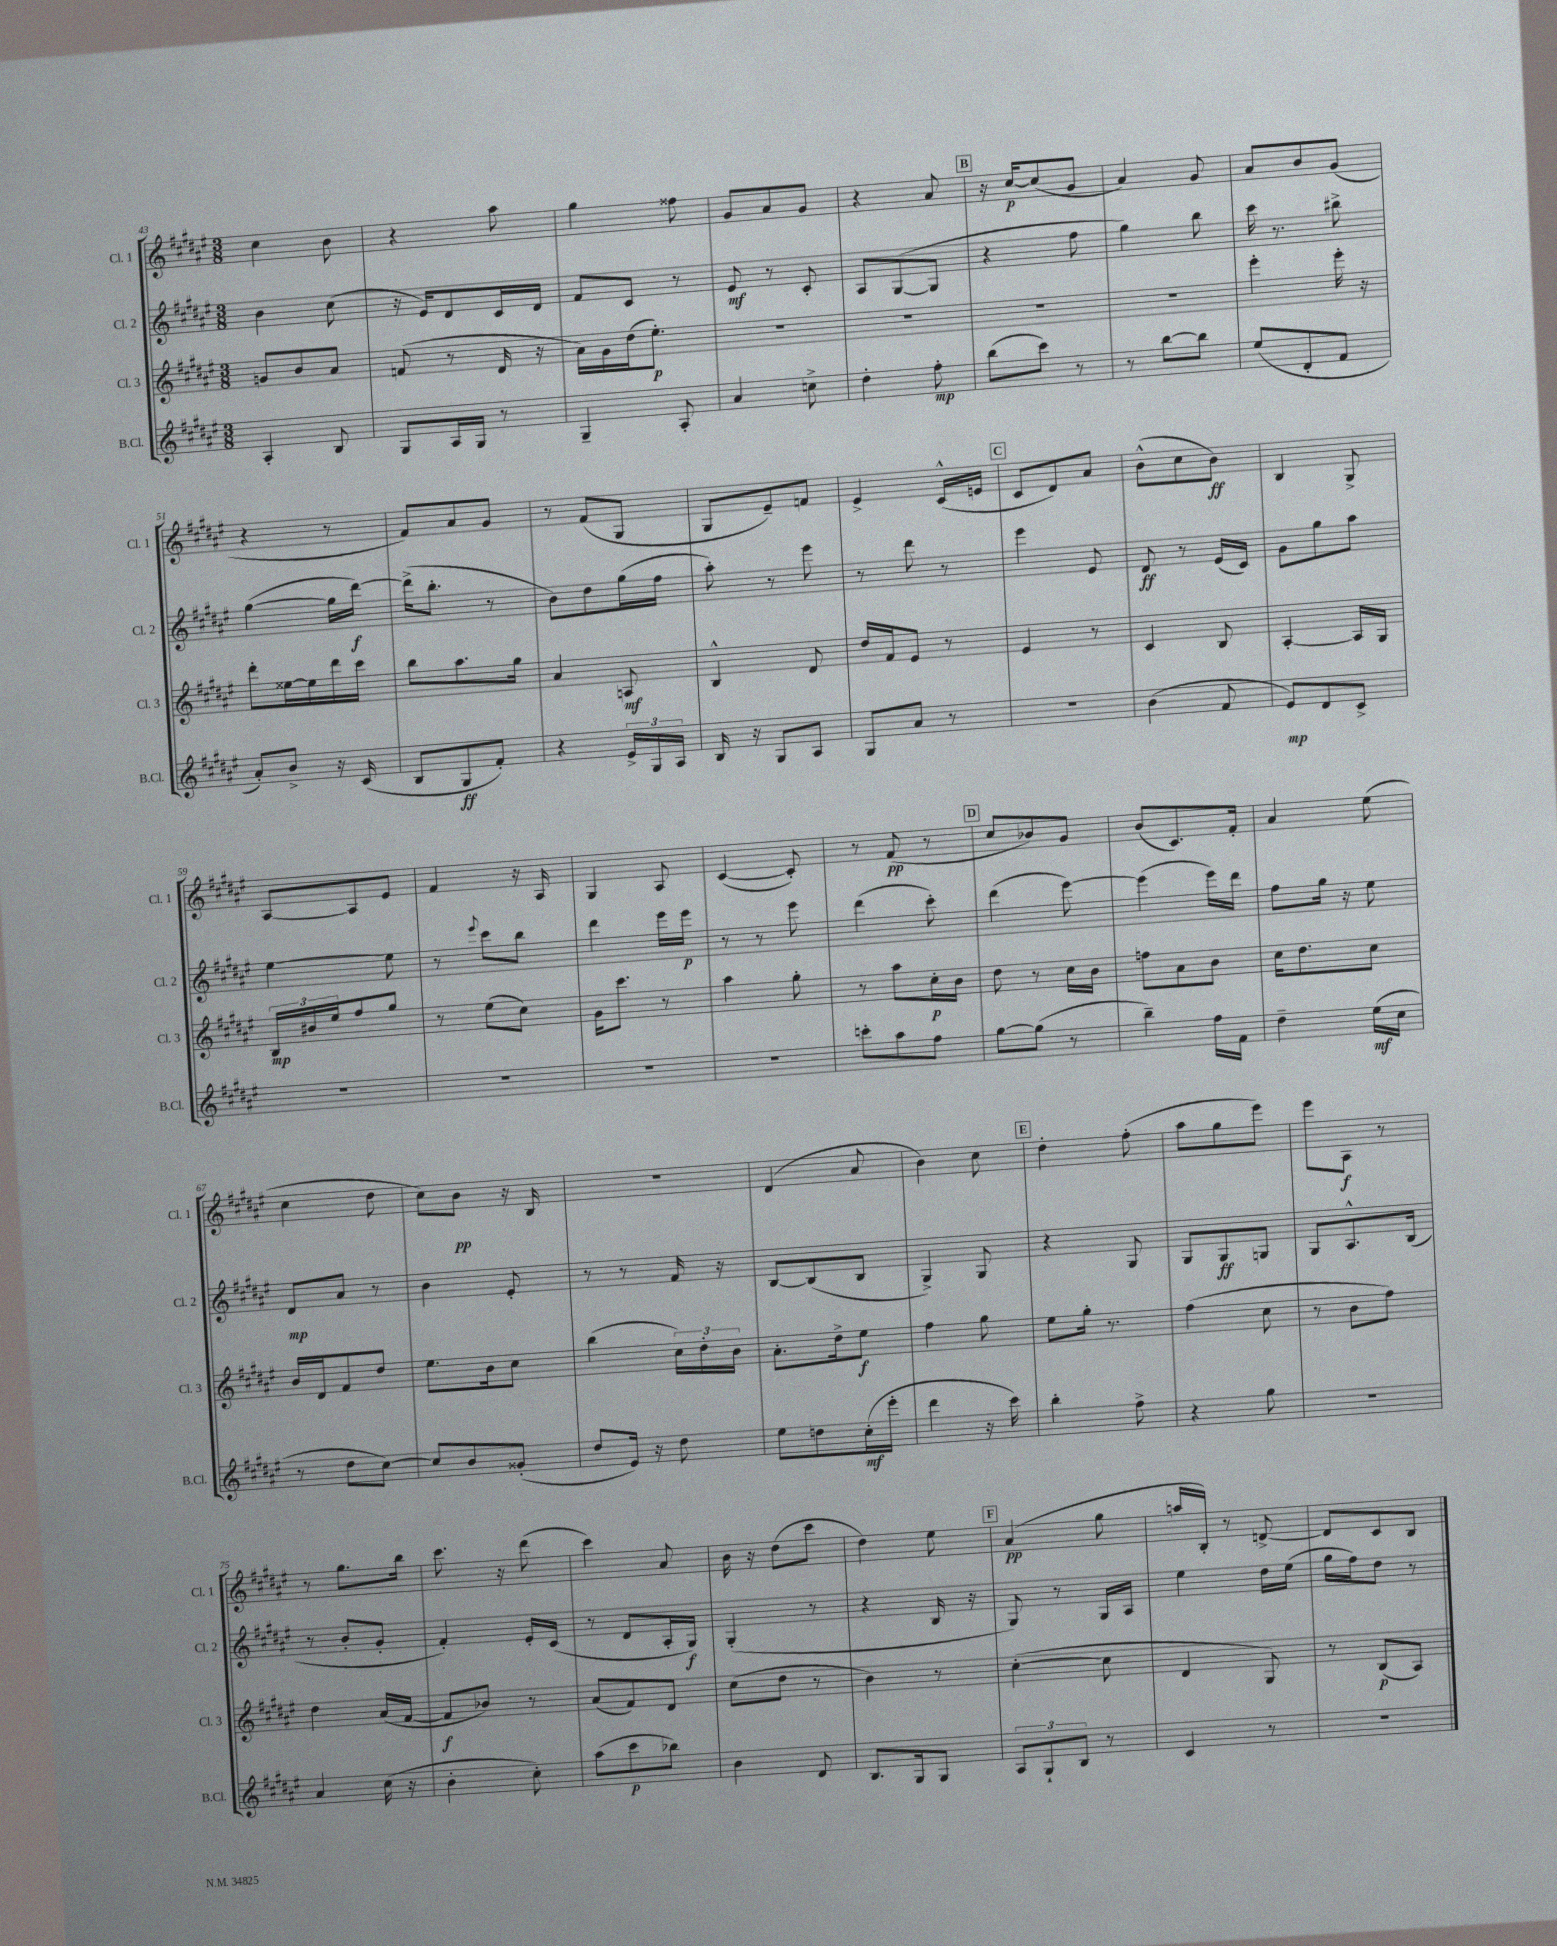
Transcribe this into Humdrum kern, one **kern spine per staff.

**kern	**dynam	**kern	**dynam	**kern	**dynam	**kern	**dynam
*part4	*part4	*part3	*part3	*part2	*part2	*part1	*part1
*staff4	*staff4	*staff3	*staff3	*staff2	*staff2	*staff1	*staff1
*I"B.Cl.	*	*I"Cl. 3	*	*I"Cl. 2	*	*I"Cl. 1	*
*I'B.Cl.	*	*I'Cl. 3	*	*I'Cl. 2	*	*I'Cl. 1	*
*clefG2	*	*clefG2	*	*clefG2	*	*clefG2	*
*k[f#c#g#d#a#e#]	*	*k[f#c#g#d#a#e#]	*	*k[f#c#g#d#a#e#]	*	*k[f#c#g#d#a#e#]	*
*M3/8	*	*M3/8	*	*M3/8	*	*M3/8	*
=43	=43	=43	=43	=43	=43	=43	=43
4A#'/	.	8gn/L	.	4b\	.	4cc#\	.
.	.	8b/	.	.	.	.	.
8B/	.	8a#/J	.	(8cc#\	.	8b\	.
=44	=44	=44	=44	=44	=44	=44	=44
8G#/L	.	(8fn/	.	16r	.	4r	.
.	.	.	.	16e#/KL)	.	.	.
16A#/L	.	8r	.	8d#/	.	.	.
16G#/JJ	.	.	.	.	.	.	.
8r	.	16d#/	.	16c#/L	.	8aa#\	.
.	.	16r	.	16d#/JJ	.	.	.
=45	=45	=45	=45	=45	=45	=45	=45
4G#~/	.	16a#\LL)	.	8f#/L	.	4gg#\	.
.	.	16g#\	.	.	.	.	.
.	.	(16dd#\J	.	8c#/J	.	.	.
.	.	8.ee#'\J)	p	.	.	.	.
8A#'/	.	.	.	8r	.	8ff##X\	.
=46	=46	=46	=46	=46	=46	=46	=46
4a#/	.	4.r	.	8e#/	mf	8g#/L	.
.	.	.	.	8r	.	8a#/	.
8ccn^\	.	.	.	8c#'/	.	8g#/J	.
=47	=47	=47	=47	=47	=47	=47	=47
4dd#'\	.	4.r	.	8A#/L	.	4r	.
.	.	.	.	([8G#/	.	.	.
8ff#'\	mp	.	.	8G#/J]	.	8a#/	.
!!LO:REH:place=s1:t=B
=48	=48	=48	=48	=48	=48	=48	=48
(8bb\L	.	4.r	.	4r	.	16r	.
.	.	.	.	.	.	[16cc#/KL	p
8ccc#\J)	.	.	.	.	.	(8cc#/]	.
8r	.	.	.	8ff#\	.	8g#/J	.
=49	=49	=49	=49	=49	=49	=49	=49
8r	.	4.r	.	4gg#\)	.	4a#/)	.
[8bb\L	.	.	.	.	.	.	.
8bb\J]	.	.	.	8bb\	.	8g#/	.
=50	=50	=50	=50	=50	=50	=50	=50
(8ee#/L	.	4eee#'\	.	16ccc#\	.	8a#/L	.
.	.	.	.	8.r	.	.	.
8d#'/	.	.	.	.	.	8b/	.
8f#/J	.	16eee#'\	.	8bb#X^\	.	(8g#/J	.
.	.	16r	.	.	.	.	.
!!LO:LB:g=z
=51	=51	=51	=51	=51	=51	=51	=51
8a#'/L)	.	8ddd#'\L	.	([4gg#\	.	4r	.
8b^/J	.	[16ee##X\L	.	.	.	.	.
.	.	16ee##\]	.	.	.	.	.
16r	.	16ddd#\	.	16gg#\LL]	.	8r	.
(16c#/	.	16ccc#\JJ	.	[16ddd#\JJ)	f	.	.
=52	=52	=52	=52	=52	=52	=52	=52
8B/L	.	8bb\L	.	(16ddd#^\KL]	.	8f#/L)	.
.	.	.	.	8.bb'\J	.	.	.
8G#/	ff	8.aa#\	.	.	.	8a#/	.
8f#'/J)	.	.	.	8r	.	8g#/J	.
.	.	16gg#\Jk	.	.	.	.	.
=53	=53	=53	=53	=53	=53	=53	=53
4r	.	4a#/	.	8b\L)	.	8r	.
.	.	.	.	8dd#\	.	(8f#/L	.
24e#^/LL	.	8An/	mf	(16gg#\L	.	8G#/J	.
24G#/	.	.	.	.	.	.	.
.	.	.	.	16ff#\JJ	.	.	.
24A#/JJ	.	.	.	.	.	.	.
=54	=54	=54	=54	=54	=54	=54	=54
16B/	.	4B^^/	.	8aa#'\)	.	8G#/L	.
16r	.	.	.	.	.	.	.
8G#/L	.	.	.	8r	.	8e#~/)	.
8A#/J	.	8d#/	.	8eee#\	.	8fn/J	.
=55	=55	=55	=55	=55	=55	=55	=55
8G#/L	.	16dd#/LL	.	8r	.	4e#^/	.
.	.	16f#/J	.	.	.	.	.
8a#/J	.	8e#/J	.	8ddd#\	.	.	.
8r	.	8r	.	8r	.	(16c#^^/LL	.
.	.	.	.	.	.	16en/JJ	.
!!LO:REH:place=s1:t=C
=56	=56	=56	=56	=56	=56	=56	=56
4.r	.	4e#/	.	4eee#\	.	8c#/L	.
.	.	.	.	.	.	8d#/)	.
.	.	8r	.	8e#/	.	8a#/J	.
=57	=57	=57	=57	=57	=57	=57	=57
(4b\	.	4c#/	.	8d#/	ff	(8b^^\L	.
.	.	.	.	8r	.	8cc#\	.
8f#/	.	8B/	.	(16e#/LL	.	8b\J)	ff
.	.	.	.	16c#/JJ)	.	.	.
=58	=58	=58	=58	=58	=58	=58	=58
8e#/L)	mp	[4A#'/	.	8g#\L	.	4B/	.
8d#/	.	.	.	8gg#\	.	.	.
8c#^/J	.	16A#/LL]	.	8aa#\J	.	8G#^/	.
.	.	16G#/JJ	.	.	.	.	.
!!LO:LB:g=z
=59	=59	=59	=59	=59	=59	=59	=59
4.r	.	24B/LL	mp	[4ee#\	.	[8A#/L	.
.	.	24b#X/	.	.	.	.	.
.	.	24ee#/J	.	.	.	.	.
.	.	8ff#/	.	.	.	8A#/]	.
.	.	8gg#/J	.	8ee#\]	.	8e#/J	.
=60	=60	=60	=60	=60	=60	=60	=60
4.r	.	8r	.	8r	.	4f#/	.
.	.	.	.	8qqeee#/	.	.	.
.	.	(8ee#\L	.	8ccc#\L	.	.	.
.	.	8cc#\J)	.	8bb\J	.	16r	.
.	.	.	.	.	.	16A#/	.
=61	=61	=61	=61	=61	=61	=61	=61
4.r	.	16g#\KL	.	4ddd#\	.	4G#/	.
.	.	8.ccc#\J	.	.	.	.	.
.	.	8r	.	16eee#\LL	.	8A#/	.
.	.	.	.	16eee#\JJ	p	.	.
=62	=62	=62	=62	=62	=62	=62	=62
4.r	.	4aa#\	.	8r	.	([4c#/	.
.	.	.	.	8r	.	.	.
.	.	8gg#'\	.	8eee#\	.	8c#'/])	.
=63	=63	=63	=63	=63	=63	=63	=63
8cccn'\L	.	8r	.	(4ddd#\	.	8r	.
8aa#\	.	8aa#\L	.	.	.	(8f#/	pp
8ff#\J	.	16cc#'\L	p	8ccc#'\)	.	8r	.
.	.	16b\JJ	.	.	.	.	.
!!LO:REH:place=s1:t=D
=64	=64	=64	=64	=64	=64	=64	=64
[8gg#\L	.	8dd#\	.	(4ddd#\	.	8cc#/L	.
(8gg#\J]	.	8r	.	.	.	8b-X/)	.
8r	.	16cc#\LL	.	[8eee#\)	.	8g#/J	.
.	.	16b\JJ	.	.	.	.	.
=65	=65	=65	=65	=65	=65	=65	=65
4bb~\)	.	8ffn\L	.	(4eee#\]	.	(8b/L	.
.	.	8a#\	.	.	.	8.c#/)	.
16ff#\LL	.	8b\J	.	16eee#\LL)	.	.	.
16f#\JJ	.	.	.	16ddd#\JJ	.	16f#'/Jk	.
=66	=66	=66	=66	=66	=66	=66	=66
4dd#~\	.	16cc#\KL	.	8ff#\L	.	4a#/	.
.	.	8.dd#\	.	.	.	.	.
.	.	.	.	16gg#\Jk	.	.	.
.	.	.	.	16r	.	.	.
(16ee#\LL	mf	8cc#\J	.	8ee#\	.	(8ee#\	.
16cc#\JJ	.	.	.	.	.	.	.
!!LO:LB:g=z
=67	=67	=67	=67	=67	=67	=67	=67
8r	.	16b/LL	.	8d#/L	mp	4cc#\	.
.	.	16d#/J	.	.	.	.	.
8dd#\L	.	8f#/	.	8a#/J	.	.	.
[8cc#\J)	.	8dd#/J	.	8r	.	8dd#\	.
=68	=68	=68	=68	=68	=68	=68	=68
8cc#/L]	.	8.ee#\L	.	4b\	.	8cc#\L)	.
8b/	.	.	.	.	.	8b\J	pp
.	.	16b\k	.	.	.	.	.
(8g##X'/J	.	8cc#\J	.	8e#'/	.	16r	.
.	.	.	.	.	.	16B/	.
=69	=69	=69	=69	=69	=69	=69	=69
8dd#/L	.	(4bb\	.	8r	.	4.r	.
16e#/Jk)	.	.	.	8r	.	.	.
16r	.	.	.	.	.	.	.
8dd#\	.	24cc#\LL)	.	16f#/	.	.	.
.	.	24dd#'\	.	.	.	.	.
.	.	.	.	16r	.	.	.
.	.	24b\JJ	.	.	.	.	.
=70	=70	=70	=70	=70	=70	=70	=70
8ee#\L	.	8.a#'\L	.	[8B/L	.	(4d#/	.
8ddn\	.	.	.	(8B/]	.	.	.
.	.	16dd#^\k	.	.	.	.	.
(16cc#'\L	mf	8ee#\J	f	8B/J	.	8a#/	.
16eee#'\JJ	.	.	.	.	.	.	.
=71	=71	=71	=71	=71	=71	=71	=71
4ddd#\	.	4ff#\	.	4G#^/)	.	4b\)	.
16r	.	8gg#\	.	8G#/	.	8cc#\	.
16ccc#\)	.	.	.	.	.	.	.
!!LO:REH:place=s1:t=E
=72	=72	=72	=72	=72	=72	=72	=72
4bb'\	.	8ee#\L	.	4r	.	4dd#'\	.
.	.	16gg#'\Jk	.	.	.	.	.
.	.	8.r	.	.	.	.	.
8ff#^\	.	.	.	8G#/	.	(8ff#'\	.
=73	=73	=73	=73	=73	=73	=73	=73
4r	.	(4ff#\	.	8G#/L	.	8aa#\L	.
.	.	.	.	8G#/	ff	8gg#\	.
8gg#\	.	8cc#\	.	8Gn/J	.	8eee#\J)	.
=74	=74	=74	=74	=74	=74	=74	=74
4.r	.	8r	.	8G#/L	.	8eee#\L	.
.	.	8b\L	.	8.A#^^/	.	8A#\J	f
.	.	8ff#\J)	.	.	.	8r	.
.	.	.	.	(16B/Jk	.	.	.
!!LO:LB:g=z
=75	=75	=75	=75	=75	=75	=75	=75
4a#/	.	4dd#\	.	8r	.	8r	.
.	.	.	.	8b'/L	.	8.gg#\L	.
(16cc#\	.	(16a#/LL	.	8g#'/J	.	.	.
16r	.	[16f#/JJ	.	.	.	16bb\Jk	.
=76	=76	=76	=76	=76	=76	=76	=76
4b'\	.	8f#/L]	f	4f#'/)	.	8.ccc#\	.
.	.	8b-X/J)	.	.	.	.	.
.	.	.	.	.	.	16r	.
8cc#'\)	.	8r	.	16e#'/LL	.	(8ddd#\	.
.	.	.	.	(16c#/JJ	.	.	.
=77	=77	=77	=77	=77	=77	=77	=77
(8aa#\L	.	(8a#/L	.	8r	.	4ccc#\)	.
8ccc#\	p	8f#/)	.	8d#/L	.	.	.
8bb-X\J)	.	8d#/J	.	16A#'/L	.	8a#/	.
.	.	.	.	16G#/JJ)	f	.	.
=78	=78	=78	=78	=78	=78	=78	=78
4b\	.	(8cc#\L	.	(4G#'/	.	16b\	.
.	.	.	.	.	.	16r	.
.	.	8dd#\J	.	.	.	(8dd#\L	.
8d#/	.	8r	.	8r	.	8ccc#\J	.
=79	=79	=79	=79	=79	=79	=79	=79
8.B/L	.	4b\)	.	4r	.	4dd#\)	.
16G#/k	.	.	.	.	.	.	.
8G#/J	.	8r	.	16B/	.	8ee#\	.
.	.	.	.	16r	.	.	.
!!LO:REH:place=s1:t=F
=80	=80	=80	=80	=80	=80	=80	=80
12A#/L	.	([4cc#'\	.	8G#/)	.	(4a#/	pp
12G#`/	.	.	.	.	.	.	.
.	.	.	.	8r	.	.	.
12B/J	.	.	.	.	.	.	.
8r	.	8cc#\]	.	16G#/LL	.	8gg#\	.
.	.	.	.	16A#/JJ	.	.	.
=81	=81	=81	=81	=81	=81	=81	=81
4c#/	.	4d#/	.	4ee#\	.	16aan/LL	.
.	.	.	.	.	.	16B'/JJ)	.
.	.	.	.	.	.	8r	.
8r	.	8G#/)	.	16dd#\LL	.	[8dn^/	.
.	.	.	.	(16ee#\JJ	.	.	.
=82	=82	=82	=82	=82	=82	=82	=82
4.r	.	8r	.	16gg#\LL	.	8d/L]	.
.	.	.	.	16ff#\J)	.	.	.
.	.	(8B/L	p	8dd#\J	.	8c#/	.
.	.	8A#/J)	.	8r	.	8B/J	.
==	==	==	==	==	==	==	==
*-	*-	*-	*-	*-	*-	*-	*-
